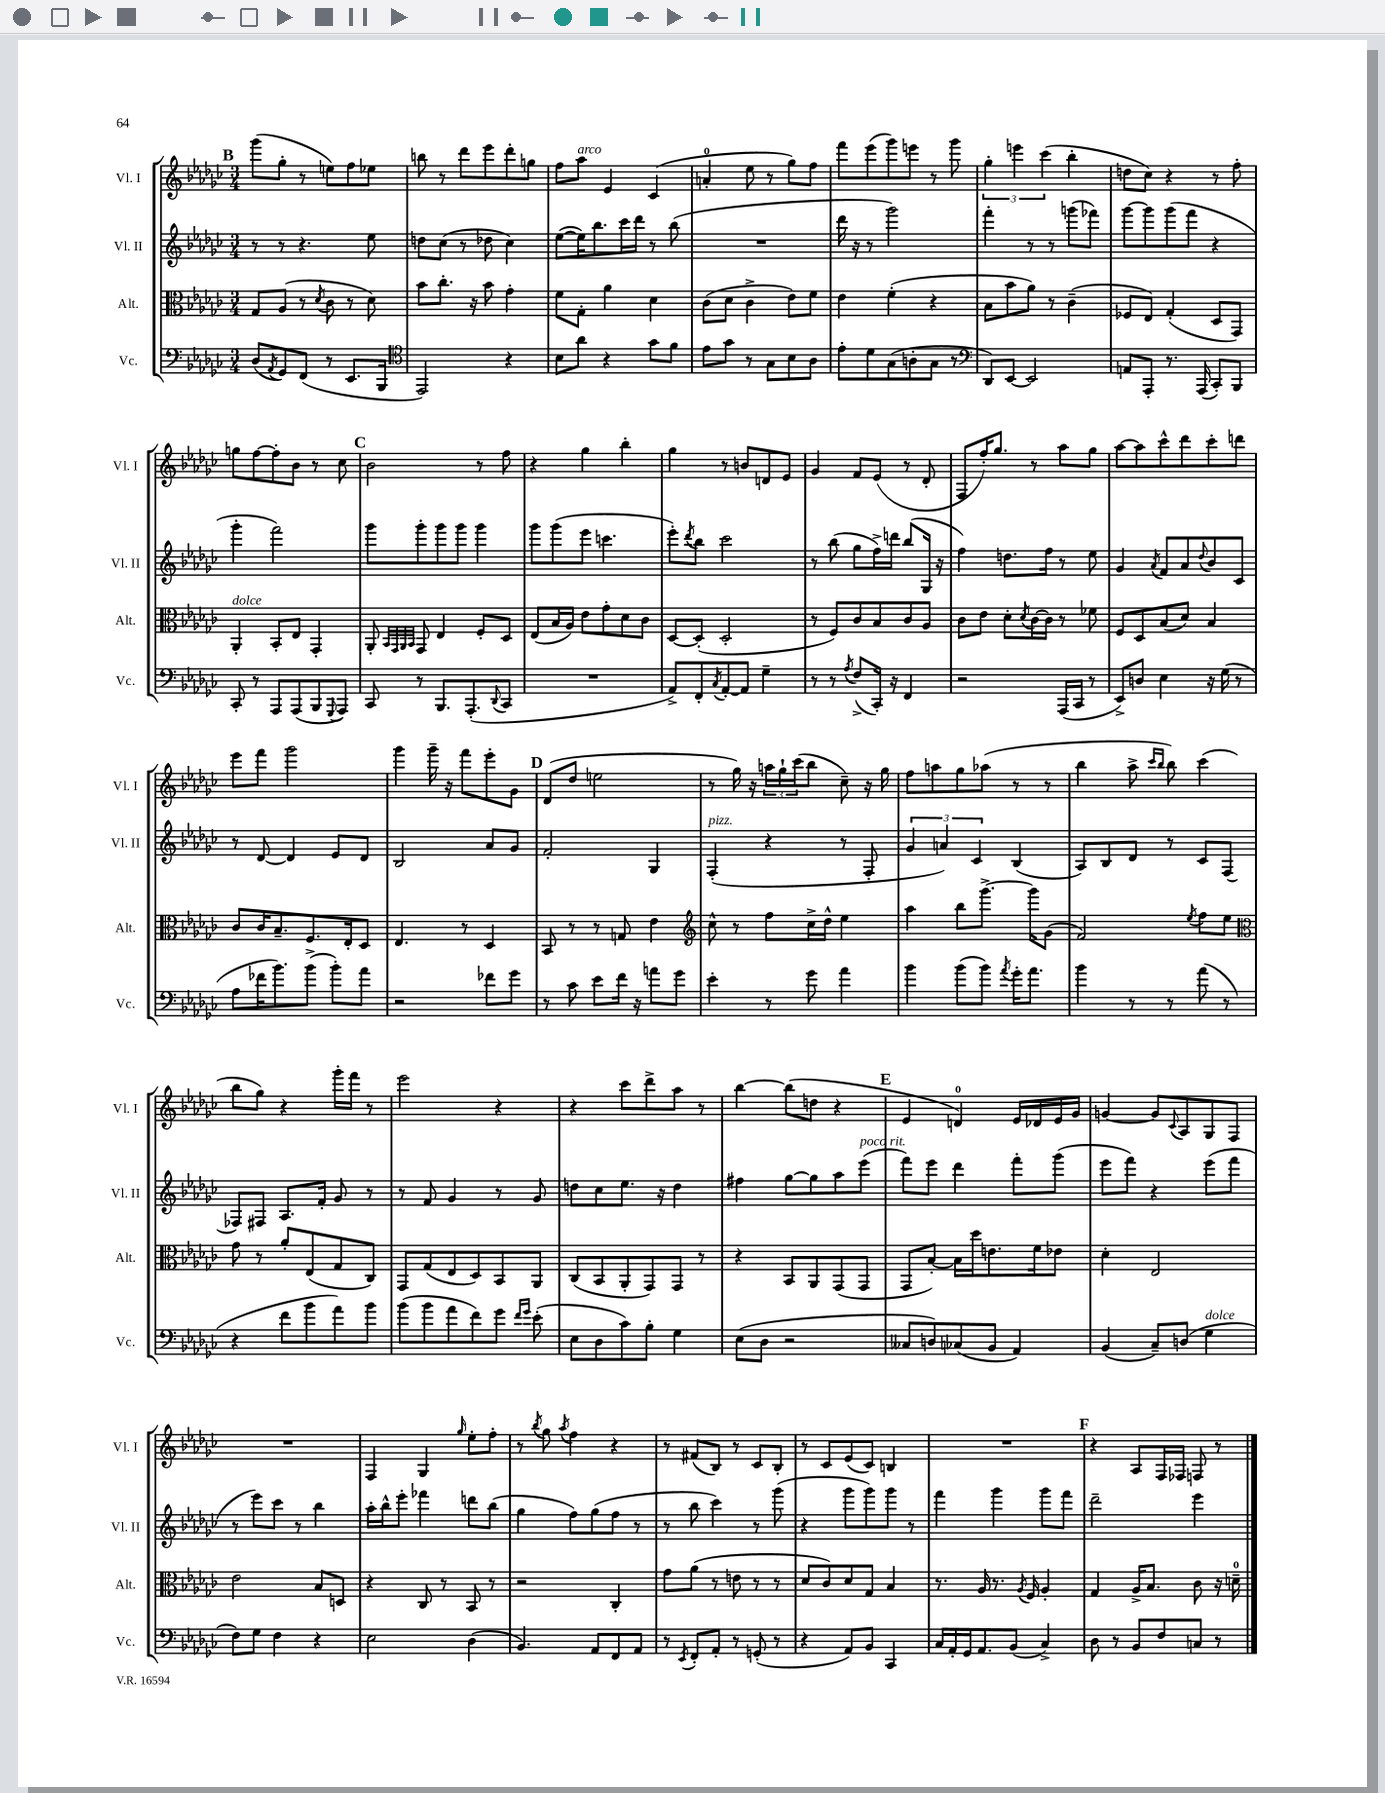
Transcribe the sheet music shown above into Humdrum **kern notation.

**kern	**kern	**kern	**kern
*part4	*part3	*part2	*part1
*staff4	*staff3	*staff2	*staff1
*I"Vc.	*I"Alt.	*I"Vl. II	*I"Vl. I
*I'Vc.	*I'Alt.	*I'Vl. II	*I'Vl. I
*clefF4	*clefC3	*clefG2	*clefG2
*k[b-e-a-d-g-c-]	*k[b-e-a-d-g-c-]	*k[b-e-a-d-g-c-]	*k[b-e-a-d-g-c-]
*M3/4	*M3/4	*M3/4	*M3/4
!!LO:REH:place=s1:t=B
=43	=43	=43	=43
(8D-/L	8G-/L	8r	(8ggg-\L
8qAA-/	.	.	.
8GG-/)	(8A-/J	8r	8gg-'\J
(8FF/J	8r	4.r	8r
.	8qd-/	.	.
8r	8c-\	.	8een\L)
8.EE-/L	8r	.	8ff\
.	8d-\)	8ee-\	8ee-X\J
16BBB-/Jk	.	.	.
=44	=44	=44	=44
*clefC4	*	*	*
2EE-/)	8b-\L	8ddn\L	8bbn\
.	8.cc-'\J	(8cc-\J	8r
.	.	8r	8ddd-\L
.	16r	.	.
.	8b-\	8dd-X\	8eee-\
4r	4g-'\	4cc-\)	8ddd-'\
.	.	.	8ggn\J
=45	=45	=45	=45
8B-\L	8f\L	([8ee-\L	8ff\L
!	!	!	!LO:TX:a:i:t=arco
8a-\J	8G-'\J	16ee-\K])	8aa-\J
.	.	8.bb-\	.
4r	4a-\	.	4e-/
.	.	16ccc-\L	.
.	.	16ddd-\JJ	.
8g-\L	4d-\	8r	(4c-/
8f\J	.	(8bb-\	.
=46	=46	=46	=46
8e-\L	(8c-\L	2.r	4an'/
8g-\J	8d-\J	.	.
8r	4c-^\	.	8ee-\
8G-\L	.	.	8r
8B-\	8e-\L)	.	8gg-\L)
8A-\J	8f\J	.	8ff\J
=47	=47	=47	=47
8e-'\L	4e-\	16ddd-\	8fff\L
.	.	16r	.
8d-\	.	8r	(8eee-\
(8G-\	(4f'\	2ggg-\)	8ggg-\)
8An'\	.	.	8eeen\J
8G-\J	4r	.	8r
8r	.	.	8ggg-\
=48	=48	=48	=48
*clefF4	*	*	*
8DD-/L)	8B-\L	4fff'\	6gg-'\
[8EE-/J	8b-\	.	.
.	.	.	6eeen\
2EE-/]	8a-\J)	8r	.
.	.	.	(6ccc-\
.	8r	8r	.
.	(4c-~\	(8gggn\L	4bb-'\
.	.	8fff-X\J)	.
=49	=49	=49	=49
8AAn/L	8F-X/L	[8ggg-\L	8ddn\L
8AAA-'/J	8E-/J)	8ggg-\]	8cc-\J)
8.r	(4G-'/	(8ggg-\	4r
.	.	8fff\J	.
(16AAA-/	.	.	.
8CC-'/L)	8D-/L	4r	8r
8BBB-/J	8GG-/J)	.	8ff'\
!!LO:LB:g=z
=50	=50	=50	=50
!	!LO:TX:a:i:t=dolce	!	!
8CC-'/	4AA-'/	4ggg-'\	8ggn\L
8r	.	.	[8ff\
8AAA-/L	8BB-'/L	2fff\)	8ff'\]
(8AAA-/	8E-/J	.	8b-\J
8BBB-/	4GG-'/	.	8r
8qqGGG-/	.	.	.
8AAA-/J)	.	.	8cc-\
!!LO:REH:place=s1:t=C
=51	=51	=51	=51
8CC-/	8AA-'/	8ggg-\L	2b-\
.	32qqBB-/LLL	.	.
.	32qqGG-/	.	.
.	32qqAA-/	.	.
.	32qqBB-/JJJ	.	.
8r	8GG-/	8ggg-'\	.
8.BBB-/L	4E-/	8ggg-\	.
.	.	8ggg-\J	.
(8.AAA-'/	.	.	.
.	8F'/L	4ggg-\	8r
8qqDD-/	.	.	.
8CC-/J	8D-/J	.	8ff\
=52	=52	=52	=52
2.r	(8E-/L	8ggg-\L	4r
.	16B-/L	(8ggg-\	.
.	16A-/JJ)	.	.
.	8e-\L	8eee-\J	4gg-\
.	8g-'\	4.cccn\	.
.	8d-\	.	4bb-'\
.	8c-\J	.	.
=53	=53	=53	=53
8AA-^/L)	[8D-/L	8eee-'\L)	4gg-\
.	.	8qddd-/	.
8FF'/	(8D-'/J]	8bb-\J	.
8qC-/	.	.	.
[8AA-'/	2D-'/	2ccc-\	8r
8AA-/J]	.	.	8bn/L
4G-~\	.	.	8dn/
.	.	.	8e-/J
=54	=54	=54	=54
8r	8r	8r	4g-/
8r	8F/L)	(8bb-\	.
8qA-/	.	.	.
(8F^/L	8c-/	8gg-\L	8f/L
16CC-'/Jk)	8B-/	16ff^\L)	(8e-/J
16r	.	16dddn\JJ	.
4FF/	8c-/	(8bb-/L	8r
.	8A-/J	16G-/Jk	8d-'/
.	.	16r	.
=55	=55	=55	=55
2r	8c-\L	4ff\)	8F/L
.	8e-\J	.	16ff'/K)
.	.	.	8.gg-/J
.	8d-'\L	8.ddn\L	.
.	8qd-/	.	.
.	[16c-\L	.	8r
.	16c-\JJ]	16ff\Jk	.
(16AAA-/LL	8r	8r	8aa-\L
16CC-/JJ	.	.	.
8r	8f-X\	8ee-\	8gg-\J
=56	=56	=56	=56
8EE-^/L)	8F/L	4g-/	[8aa-\L
8Dn/J	8D-/	.	8aa-\]
.	.	8qa-/	.
4E-\	(8B-/	8f/L	8ccc-^^\
.	8d-/J)	8a-/	8ddd-\
.	.	8qqdd-/	.
16r	4B-/	8b-/	8ccc-'\
(16G-\	.	.	.
8r	.	8c-/J	8dddn\J
!!LO:LB:g=z
=57	=57	=57	=57
8A-\L	8c-/L	8r	8eee-\L
16f-X\K	16c-/K	[8d-/	8fff\J
8.b-\)	8.B-~/	.	.
.	.	4d-/]	2ggg-\
(8b-^\J	8.F/	.	.
8b-'\L)	.	8e-/L	.
.	16E-'/k	.	.
8a-\J	8D-/J	8d-/J	.
=58	=58	=58	=58
2r	4.E-/	2B-/	4ggg-\
.	.	.	16ggg-~\
.	.	.	16r
.	8r	.	8fff\L
8f-X\L	4D-/	8a-/L	8eee-'\
8g-\J	.	8g-/J	8g-\J
!!LO:REH:place=s1:t=D
=59	=59	=59	=59
8r	8BB-/	2f'/	(8d-/L
8c-\	8r	.	8dd-/J
8e-\L	8r	.	2een\
16f\Jk	8Gn/	.	.
16r	.	.	.
8an\L	4e-\	4G-/	.
8g-\J	.	.	.
=60	=60	=60	=60
*	*clefG2	*	*
!	!	!LO:TX:a:i:t=pizz.	!
4e-'\	8cc-^^\	(4F'/	8r
.	8r	.	16gg-\)
.	.	.	16r
8r	8ff\L	4r	24aan\LL
.	.	.	24gg-`\
.	.	.	(24ccc-\J
8g-\	16cc-^\L	.	8bb-\J
.	16dd-^^\JJ	.	.
4a-\	4ee-\	8r	8cc-~\)
.	.	8F'/	16r
.	.	.	16gg-\
=61	=61	=61	=61
4b-\	4aa-\	6g-/	8ff\L
.	.	.	8aan\
.	.	6an/)	.
(8b-\L	8bb-\L	.	8gg-\
.	.	6c-/	.
8b-\J)	[8.ggg-^\J	.	(8aa-X\J
8qa-/	.	.	.
16g-'\KL	.	(4B-/	8r
8.a-\J	16ggg-\KL]	.	.
.	(8g-\J	.	8r
=62	=62	=62	=62
4b-\	2f/)	8A-/L)	4bb-\
.	.	8B-/	.
8r	.	8d-/J	8aa-^\
.	.	.	16qqccc-/LL
.	.	.	16qqbb-/JJ
8r	.	8r	8bb-\)
.	8qee-/	.	.
(8a-\	8ff\L	8c-/L	(4ccc-\
8r	8ee-\J	(8F/J	.
!!LO:LB:g=z
=63	=63	=63	=63
*	*clefC3	*	*
4r	8g-\	8F-X/L)	8bb-\L
.	8r	8F#X/J	8gg-\J)
8f\L	8a-'/L	8.A-/L	4r
8b-\	(8E-/	.	.
.	.	16f'/Jk	.
8a-\)	8G-/	8g-/	16ggg-'\LL
.	.	.	16fff\JJ
8b-\J	8C-/J)	8r	8r
=64	=64	=64	=64
(8b-\L	8GG-/L	8r	2eee-\
8b-\	(8G-/	8f/	.
8a-\	8E-/	4g-/	.
8f\)	8D-/)	.	.
8g-\J	8BB-/	8r	4r
16qqf/LL	.	.	.
16qqg-/JJ	.	.	.
(8e-'\	8AA-/J	8g-/	.
=65	=65	=65	=65
8E-\L	(8C-/L	8ddn\L	4r
8D-\	8BB-/	8cc-\	.
8c-\)	8AA-'/	8.ee-\J	8ccc-\L
8B-'\J	8GG-/)	.	8ddd-^\
.	.	16r	.
4G-\	8GG-/J	4dd\	8aa-\J
.	8r	.	8r
=66	=66	=66	=66
(8E-\L	4r	4ff#X\	[4bb-\
8D-\J	.	.	.
2r	8BB-/L	[8gg-\L	(8bb-\L]
.	8AA-/	8gg-\]	8ddn\J
.	(8GG-/	8aa-\	4r
!	!	!LO:TX:a:i:t=poco rit.	!
.	8GG-/J	(8eee-\J	.
!!LO:REH:place=s1:t=E
=67	=67	=67	=67
8C--X/L	8GG-/L	8fff\L)	4e-/
8Dn/)	[8B-'/J)	8eee-\J	.
(8C-X/	16B-\LL]	4ddd-\	4dn/)
.	16dd-\J	.	.
8BB-/J	8.en\	.	.
4AA-/)	.	8fff'\L	16e-/LL
.	16f\k	.	16d-X/
.	8e-X\J	(8ggg-\J	16e-/
.	.	.	16g-/JJ
=68	=68	=68	=68
(4BB-/	4d-'\	8eee-\L	[4gn/
.	.	8fff\J)	.
8C-~/L)	2E-/	4r	8g/L]
.	.	.	8qqc-/
(8Dn/J	.	.	8A-/
!LO:TX:a:i:t=dolce	!	!	!
4G-\	.	(8eee-\L	8G-/
.	.	8fff\J	8F/J
!!LO:LB:g=z
=69	=69	=69	=69
8F\L)	2e-\	8r	2.r
8G-\J	.	8eee-\L)	.
4F\	.	8ccc-\J	.
.	.	8r	.
4r	8B-/L	4bb-\	.
.	8Dn/J	.	.
=70	=70	=70	=70
2E-\	4r	16aa-'\LL	4F/
.	.	16bb-^^\J	.
.	.	8eee-'\J	.
.	8C-/	4fff-X\	4G-/
.	8r	.	.
.	.	.	16qqgg-/
(4D-\	8BB-/	8dddn\L	8ee-'\L
.	8r	(8bb-\J	8ff'\J
=71	=71	=71	=71
4.BB-/)	2r	4gg-\	8r
.	.	.	8qbb-/
.	.	.	8gg-\
.	.	.	8qaa-/
.	.	8ff\L)	4ff\
8AA-/L	.	(8gg-\	.
8FF/	4C-'/	8ff\J	4r
8AA-/J	.	8r	.
=72	=72	=72	=72
8r	8g-\L	8r	8r
8qEE-/	.	.	.
8FF'/L	(8a-\J	8bb-\	(8f#X/L
8AA-'/J	8r	4ccc-\)	8B-/J)
8r	8en\	.	8r
(8GGn'/	8r	8r	8c-/L
8r	8r	(8ggg-\	8B-'/J
=73	=73	=73	=73
4r	8d-/L	4r	8r
.	8c-/)	.	8c-/L
8AA-/L)	8d-/	8ggg-\L	(8e-/
8BB-/J	8G-/J	8ggg-\)	8c-/J)
4CC-/	4B-/	8ggg-\J	4Bn/
.	.	8r	.
=74	=74	=74	=74
16C-/LL	8.r	4fff\	2.r
16AA-'/	.	.	.
16GG-/J	.	.	.
8.AA-/	16A-/	.	.
.	8.r	4ggg-\	.
(8BB-/J	.	.	.
.	8qA-/	.	.
.	16F/	.	.
4C-^/)	4A-'/	8ggg-\L	.
.	.	8fff\J	.
!!LO:REH:place=s1:t=F
=75	=75	=75	=75
8D-\	4G-/	2ddd-~\	4r
8r	.	.	.
8BB-/L	16A-^/KL	.	8A-/L
.	8.B-/J	.	.
8F/	.	.	16F/L
.	.	.	16F-X/JJ
8Cn/J	8c-\	4eee-\	8Fn/
8r	16r	.	8r
.	16dn~\	.	.
==	==	==	==
*-	*-	*-	*-
